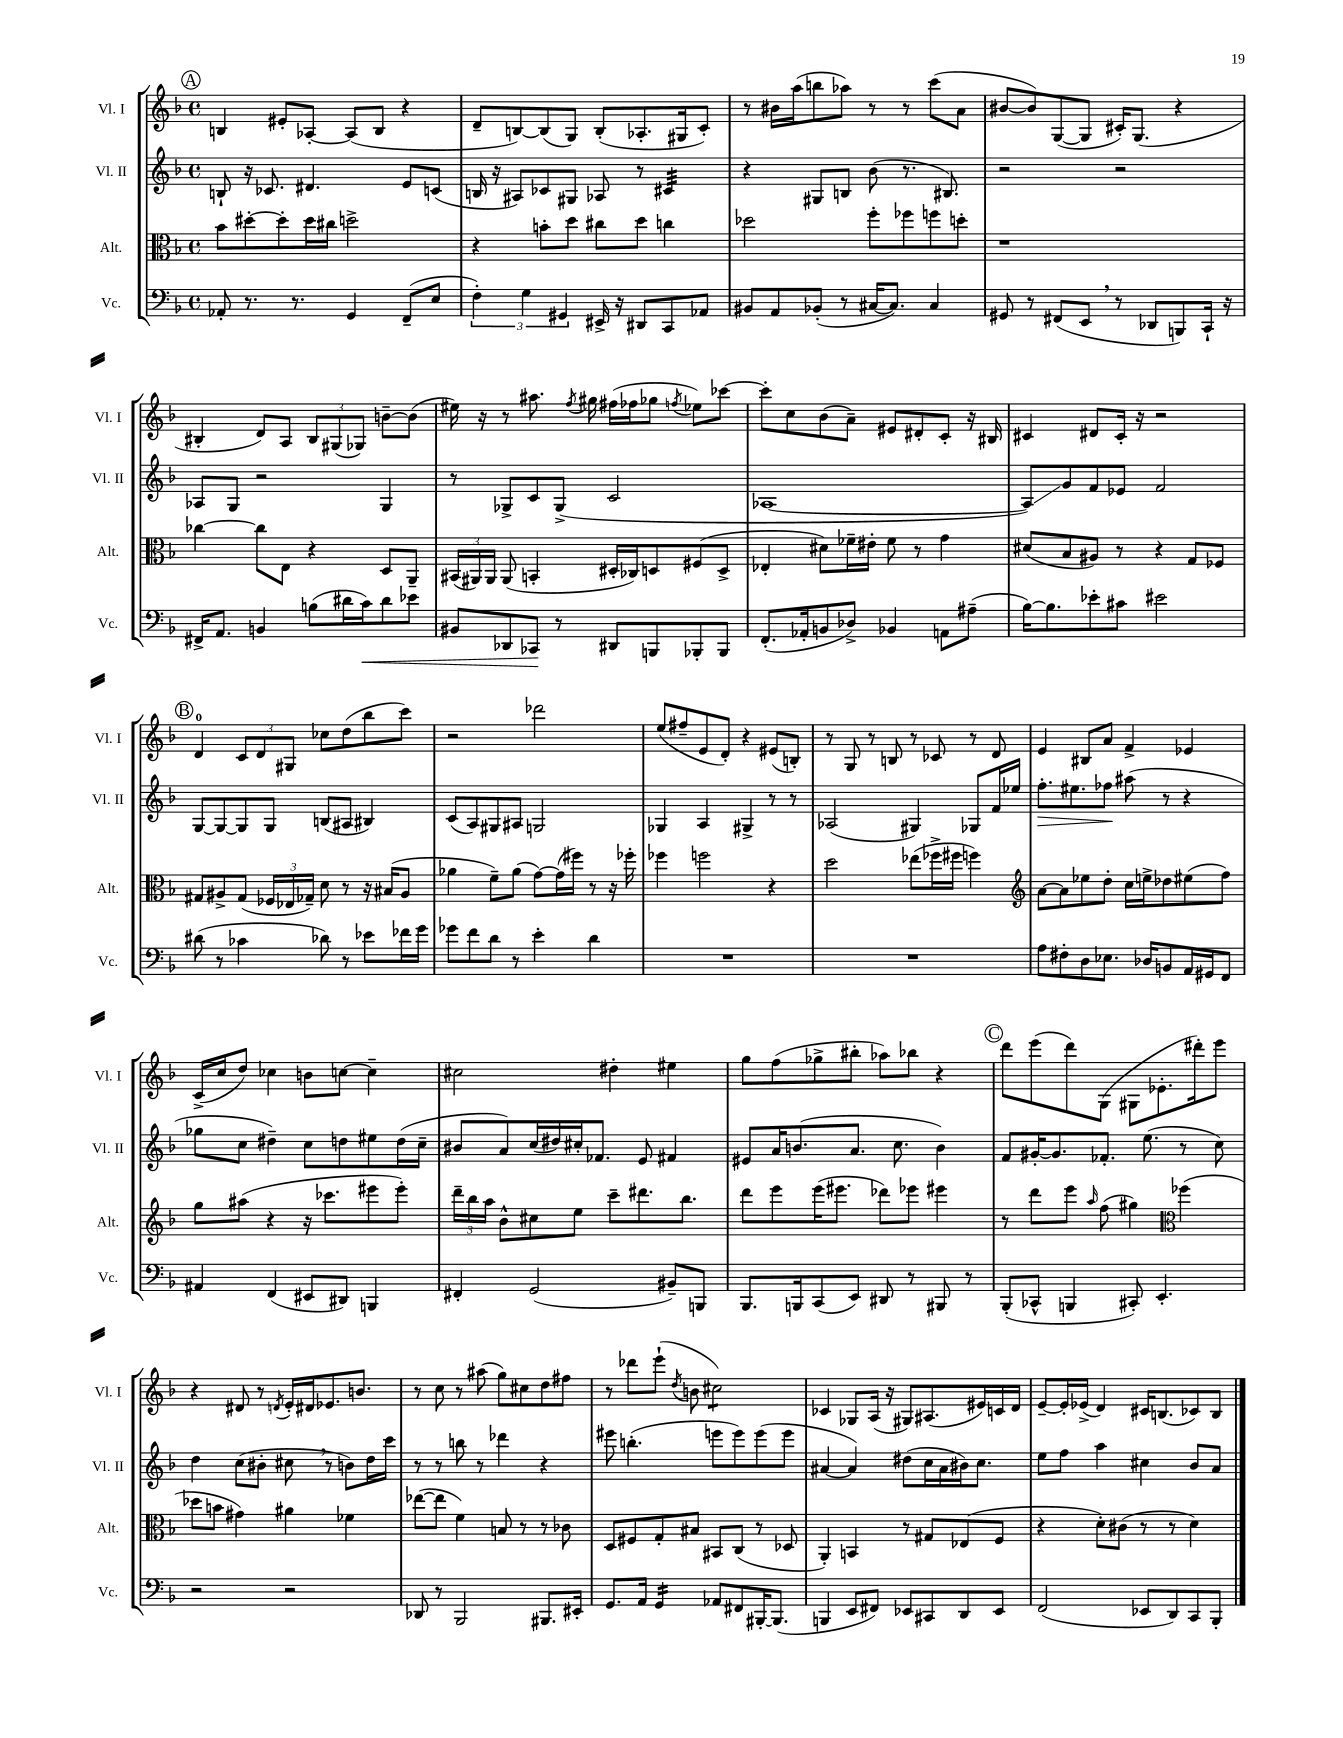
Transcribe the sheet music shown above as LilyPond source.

<<
\new StaffGroup <<
\new Staff = "s0" \with { instrumentName = "Vl. I" shortInstrumentName = "Vl. I" } {
    \clef treble \key f \major \defaultTimeSignature \time 4/4
    \autoBeamOff \mark \markup { \circle "A" } b4 eis'8[-. aes8]~-. aes8[( b8] r4 |
    d'8[-- b8~) b8( g8]) b8[-.( aes8.-. gis16 c'8]-.) |
    r8 bis'16[ a''16( b''8 aes''8]) r8 r8 c'''8[( a'8] |
    bis'8[~ bis'8) g8~( g8] cis'16[-.) g8.]( r4 |
    bis4-. d'8[) a8] \tuplet 3/2 { bis8[ gis8( ges8]) } b'8[~-- b'8]( |
    eis''16) r16 r8 ais''8. \acciaccatura { f''8 } gis''16 fis''16[( fes''16 ges''8] \acciaccatura { f''8 } ees''8[) ces'''8]~ |
    ces'''8[-. c''8 bes'8( a'8]--) eis'8[ dis'8-. c'8]-. r16 bis16 |
    cis'4 dis'8[ cis'16]-. r16 r2 |
    \mark \markup { \circle "B" } d'4-0 \tuplet 3/2 { c'8[ d'8 gis8] } ces''8[ d''8( bes''8 c'''8]) |
    r2 des'''2 |
    e''8[( fis''8-- e'8 d'8]-.) r4 eis'8[( b8]-.) |
    r8 g8 r8 b8 r8 ces'8 r8 d'8 |
    e'4 bis8[ a'8] f'4-> ees'4 |
    c'16[->( c''16 d''8]) ces''4 b'8[ c''8]~ c''4-- |
    cis''2 dis''4-. eis''4 |
    g''8[ f''8( ges''8-> bis''8]-. aes''8[) bes''8] r4 |
    \mark \markup { \circle "C" } d'''8[ e'''8( d'''8) g8]( gis8[ ees'8.-. dis'''16-.) e'''8] |
    r4 dis'8 r8 \acciaccatura { d'8 } e'16[-. dis'16 ees'8. b'8.] |
    r8 c''8 r8 ais''8( g''8[) cis''8 d''8 fis''8] |
    r8 des'''8[ e'''8]-!( \acciaccatura { d''8 } b'8 cis''2:8) |
    ces'4 ges8[ a16]( r16 gis8[) ais8.( eis'16) c'16 d'16] |
    e'8[~-- e'16-. ees'16]->( d'4) cis'16[ b8.( ces'8) b8] \bar "|." |
}
\new Staff = "s1" \with { instrumentName = "Vl. II" shortInstrumentName = "Vl. II" } {
    \clef treble \key f \major \defaultTimeSignature \time 4/4
    \autoBeamOff \mark \markup { \circle "A" } b8-! r16 ces'8. dis'4. e'8[ c'8]( |
    b16 r16 ais8[) ces'8 gis8] aes8 r8 cis'4:32 |
    r4 gis8[ b8] bes'8( r8. bis8.) |
    r2 r2 |
    aes8[ g8] r2 g4 |
    r8 ges8[-> c'8 ges8]->( c'2 |
    aes1~ |
    aes8[\glissando) g'8 f'8 ees'8] f'2 |
    \mark \markup { \circle "B" } g8[~ g8~ g8 g8] b8[( ais8] bis4) |
    c'8[( a8) gis8 ais8] g2 |
    ges4 a4 gis4-> r8 r8 |
    aes2( gis4) ges8[ f'16 ees''16] |
    f''8.[-.\> eis''8. fes''8]\! ais''8( r8 r4 |
    ges''8[ c''8] dis''4--) c''8[ d''8 eis''8 d''16( c''16]-- |
    bis'8[ a'8) c''16( dis''16) cis''16-. fes'8.] e'8 fis'4 |
    eis'8[ a'16 b'8.( a'8.] c''8. b'4) |
    \mark \markup { \circle "C" } f'8[ gis'16~-. gis'8. fes'8.]-. e''8.( r8 c''8) |
    d''4 c''8[( bis'8]-. cis''8 \breathe r8 b'8[) d''16 c'''16] |
    r8 r8 b''8 r8 des'''4 r4 |
    eis'''8 b''4.-.( e'''8[ e'''8) e'''8( e'''8] |
    ais'4~ ais'4) dis''8[( c''16 ais'16 bis'16) c''8.] |
    e''8[ f''8] a''4 cis''4 bes'8[ a'8] \bar "|." |
}
\new Staff = "s2" \with { instrumentName = "Alt." shortInstrumentName = "Alt." } {
    \clef alto \key f \major \defaultTimeSignature \time 4/4
    \autoBeamOff \mark \markup { \circle "A" } bes'8[ dis''8~-. dis''8-. dis''16 cis''16] d''2-> |
    r4 b'8[-. d''8] cis''8[ d''8] c''4 |
    des''2 f''8[-. fes''8 f''8 d''8]-. |
    r1 |
    ces''4~ ces''8[ e8] r4 d8[ a,8]-- |
    \tuplet 3/2 { bis,16[( ais,16) ais,16] } ais,8( b,4-. dis16[-. ces16) d8 fis8( d8]-> |
    ees4-. dis'8[) fes'16-- eis'16]-. fes'8 r8 g'4 |
    dis'8[( bes8 ais8]) r8 r4 g8[ fes8] |
    \mark \markup { \circle "B" } gis8[ ais8-> gis8]( \tuplet 3/2 { fes16[ ees16 ges16]--) } d'8 r8 r16 bis16[( ais8] |
    aes'4 f'8[--) aes'8]( g'8[~) g'16( fis''16]) r8 r16 fes''16-. |
    fes''4 f''2 r4 |
    d''2 ees''8[( fes''16-> fis''16] f''4) |
    \clef treble a'8[~ a'8 ees''8 d''8]-. c''16[ e''16-> des''8 eis''8( f''8]) |
    g''8[ ais''8]( r4 r16 ces'''8.[ eis'''8 eis'''8]-.) |
    \tuplet 3/2 { d'''16[-- bes''16 a''16] } bes'8[-^ cis''8 e''8] c'''8[-- dis'''8. bes''8.] |
    d'''8[ e'''8 e'''16( eis'''8.] des'''8[) ees'''8] eis'''4 |
    \mark \markup { \circle "C" } r8 d'''8[ e'''8] \grace { a''16 } f''8( gis''4) \clef alto fes''4( |
    des''8[ b'8] gis'4) ais'4 fes'4 |
    ees''8[~( ees''8] f'4) b8 r8 r8 ces'8 |
    d8[ fis8 g8-. bis8] bis,8[ c8]( r8 des8 |
    a,4-.) b,4 r8 gis8[ ees8( f8] |
    r4 d'8[-.) cis'8]( r8 r8 d'4) \bar "|." |
}
\new Staff = "s3" \with { instrumentName = "Vc." shortInstrumentName = "Vc." } {
    \clef bass \key f \major \defaultTimeSignature \time 4/4
    \autoBeamOff \mark \markup { \circle "A" } aes,8-. r8. r8. g,4 f,8[--( e8] |
    \tuplet 3/2 { f4-.) g4 gis,4 } eis,16-> r16 dis,8[ c,8 aes,8] |
    bis,8[ a,8 bes,8]-.( r8 cis16[~ cis8.]) cis4 |
    gis,8 r8 fis,8[( e,8] \breathe r8 des,8[ b,,8) c,16]-! r16 |
    fis,16[-> a,8.] b,4 b8[( dis'16 c'16\<) dis'8 ees'8] |
    bis,8[ des,8 ces,8]\! r8 dis,8[ b,,8 bes,,8-. bes,,8] |
    f,8.[-.( aes,16-. b,8 des8]->) bes,4 a,8[ ais8]--( |
    bes16[~) bes8. ees'8-. cis'8] eis'2 |
    \mark \markup { \circle "B" } dis'8( r8 ces'4 des'8) r8 ees'8[ fes'16 g'16] |
    ges'8[ f'8 d'8] r8 e'4-. d'4 |
    R1 |
    R1 |
    a8[ fis8-. d8 ees8.] des16[ b,8 a,16 gis,16 f,8] |
    ais,4 f,4( eis,8[ dis,8]) b,,4 |
    fis,4-. g,2( bis,8[--) b,,8] |
    bes,,8.[ b,,16 c,8( e,8]) dis,8 r8 bis,,8 r8 |
    \mark \markup { \circle "C" } bes,,8[-.( ces,8]-^ b,,4 cis,8-.) e,4.-. |
    r2 r2 |
    des,8 r8 bes,,2 bis,,8.[ eis,16]-. |
    g,8.[ a,16] g,4:16 aes,8[ fis,8 bis,,16~-. bis,,8.]( |
    b,,4 e,8[ fis,8]) ees,8[ cis,8 d,8 ees,8] |
    f,2( ees,8[ d,8) c,8 bes,,8]-. \bar "|." |
}
>>
>>
\layout { \context { \Score \remove "Bar_number_engraver" } }
